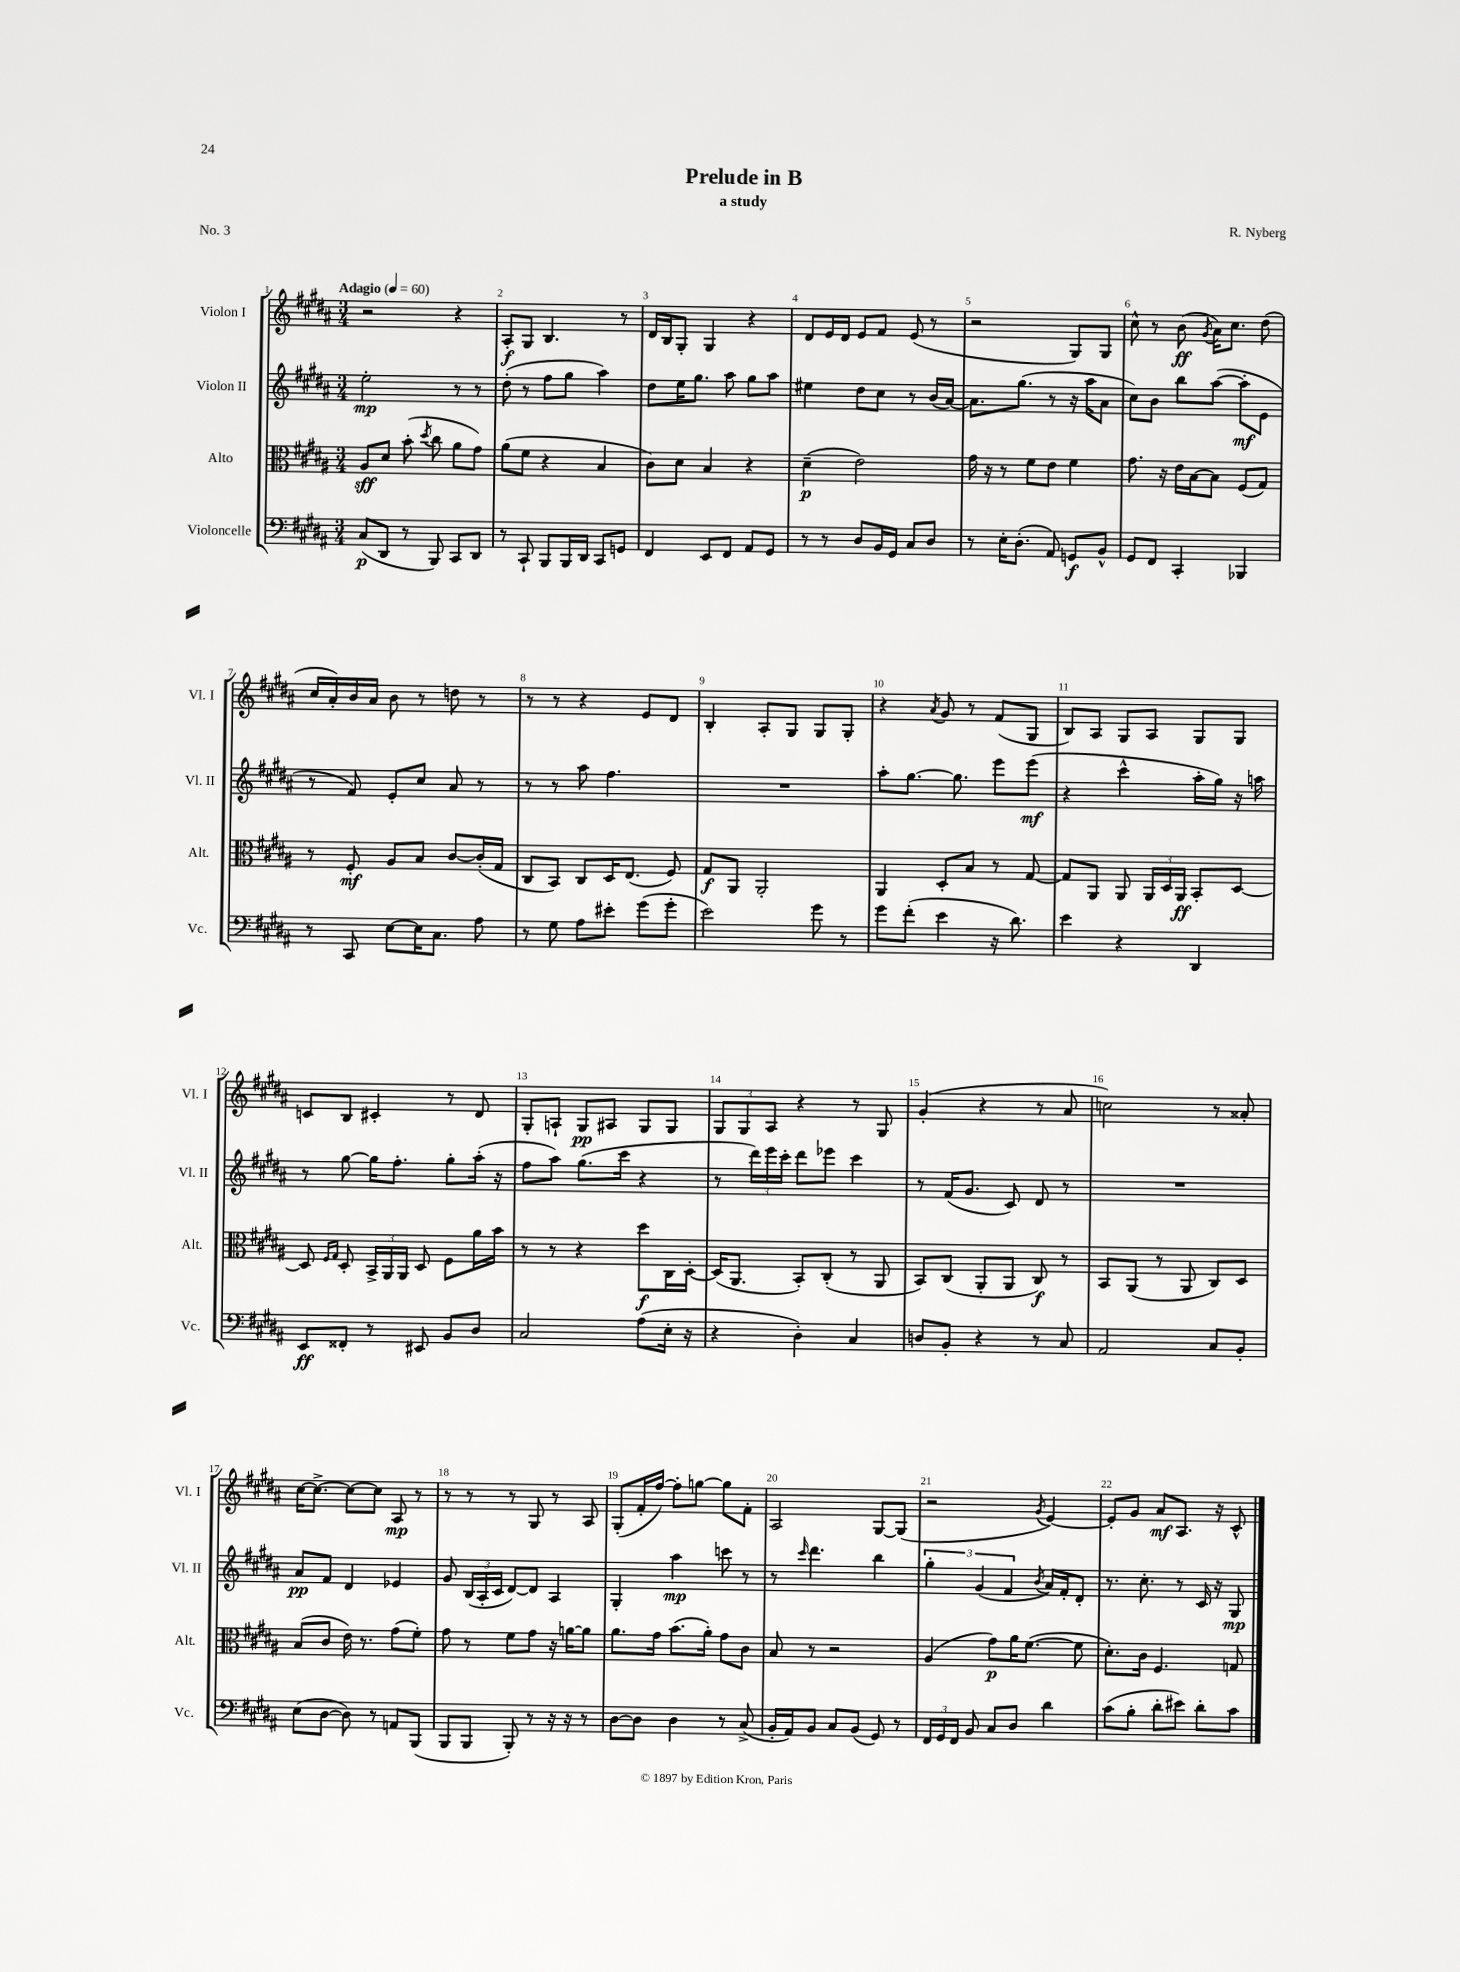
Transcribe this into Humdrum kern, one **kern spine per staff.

**kern	**dynam	**kern	**dynam	**kern	**dynam	**kern	**dynam
*part4	*part4	*part3	*part3	*part2	*part2	*part1	*part1
*staff4	*staff4	*staff3	*staff3	*staff2	*staff2	*staff1	*staff1
*I"Violoncelle	*	*I"Alto	*	*I"Violon II	*	*I"Violon I	*
*I'Vc.	*	*I'Alt.	*	*I'Vl. II	*	*I'Vl. I	*
*clefF4	*	*clefC3	*	*clefG2	*	*clefG2	*
*k[f#c#g#d#a#]	*	*k[f#c#g#d#a#]	*	*k[f#c#g#d#a#]	*	*k[f#c#g#d#a#]	*
*M3/4	*	*M3/4	*	*M3/4	*	*M3/4	*
*MM60	*	*MM60	*	*MM60	*	*MM60	*
=1	=1	=1	=1	=1	=1	=1	=1
!	!	!	!	!	!	!LO:TX:a:B:t=Adagio	!
(8C#/L	p	8A#/L	sff	2ee'\	mp	2r	.
8DD#/J	.	8d#/J	.	.	.	.	.
8r	.	(8b'\	.	.	.	.	.
.	.	8qdd#/	.	.	.	.	.
8BBB/)	.	8cc#\	.	.	.	.	.
8CC#/L	.	8a#\L	.	8r	.	4r	.
8DD#/J	.	8g#\J)	.	8r	.	.	.
=2	=2	=2	=2	=2	=2	=2	=2
8r	.	(8a#\L	.	(8dd#'\	.	8A#'/L	f
8CC#`/	.	8f#\J	.	8r	.	8G#/J	.
8BBB/L	.	4r	.	8ff#\L	.	4.B/	.
16BBB/L	.	.	.	8gg#\J	.	.	.
16DD#/JJ	.	.	.	.	.	.	.
8CC#/L	.	4B/	.	4aa#\)	.	.	.
8GGn/J	.	.	.	.	.	8r	.
=3	=3	=3	=3	=3	=3	=3	=3
4FF#/	.	8c#\L)	.	8dd#\L	.	16d#/LL	.
.	.	.	.	.	.	16B/J	.
.	.	8d#\J	.	16ee\K	.	8G#'/J	.
.	.	.	.	8.gg#\J	.	.	.
8EE/L	.	4B/	.	.	.	4G#/	.
8FF#/J	.	.	.	8aa#\	.	.	.
8AA#/L	.	4r	.	8gg#\L	.	4r	.
8GG#/J	.	.	.	8aa#\J	.	.	.
=4	=4	=4	=4	=4	=4	=4	=4
8r	.	(4d#~\	p	4ee#X\	.	8d#/L	.
8r	.	.	.	.	.	16e/L	.
.	.	.	.	.	.	16d#/JJ	.
8D#/L	.	2e\)	.	8dd#\L	.	8e/L	.
16BB/L	.	.	.	8cc#\J	.	8f#/J	.
16GG#/JJ	.	.	.	.	.	.	.
8C#/L	.	.	.	8r	.	(8e/	.
8D#/J	.	.	.	(16b/LL	.	8r	.
.	.	.	.	[16a#/JJ)	.	.	.
=5	=5	=5	=5	=5	=5	=5	=5
8r	.	16g#\	.	8.a#\L]	.	2r	.
.	.	16r	.	.	.	.	.
16E'\KL	.	8r	.	.	.	.	.
(8.D#'\J	.	.	.	(8.gg#\J	.	.	.
.	.	8f#\L	.	.	.	.	.
8AA#/)	.	8e\J	.	8r	.	.	.
8GGn/L	f	4f#\	.	16r	.	8G#/L)	.
.	.	.	.	16aa#\KL	.	.	.
8BB^^/J	.	.	.	8a#\J	.	8G#/J	.
=6	=6	=6	=6	=6	=6	=6	=6
8GG#/L	.	8.g#\	.	8cc#\L)	.	8cc#^^\	.
8FF#/J	.	.	.	8b\J	.	8r	.
.	.	16r	.	.	.	.	.
4CC#'/	.	16e\LL	.	8bb\L	.	(8b\	ff
.	.	[16B\J	.	.	.	.	.
.	.	.	.	.	.	8qg#/	.
.	.	8B\J]	.	([8aa#\J	.	16a#\KL)	.
.	.	.	.	.	.	8.cc#\J	.
4BBB-X/	.	(8F#/L	.	8aa#'\L]	mf	.	.
.	.	8G#/J)	.	8e\J	.	(8dd#\	.
!!LO:LB:g=z
=7	=7	=7	=7	=7	=7	=7	=7
8r	.	8r	.	8r	.	16cc#/LL	.
.	.	.	.	.	.	16a#'/)	.
8CC#/	.	8F#'/	mf	8f#/)	.	16b/	.
.	.	.	.	.	.	16a#/JJ	.
[8E\L	.	8A#/L	.	8e'/L	.	8b\	.
16E\K]	.	8B/J	.	8cc#/J	.	8r	.
8.C#\J	.	.	.	.	.	.	.
.	.	[8c#/L	.	8a#/	.	8ddn\	.
8A#\	.	(16c#'/L]	.	8r	.	8r	.
.	.	16G#/JJ	.	.	.	.	.
=8	=8	=8	=8	=8	=8	=8	=8
8r	.	8C#/L	.	8r	.	8r	.
8G#\	.	8BB/J)	.	8r	.	8r	.
8A#\L	.	8C#/L	.	8aa#\	.	4r	.
8e#X'\J	.	16D#/K	.	4.ff#\	.	.	.
.	.	(8.E/J	.	.	.	.	.
(8g#\L	.	.	.	.	.	8e/L	.
8g#'\J	.	8F#/)	.	.	.	8d#/J	.
=9	=9	=9	=9	=9	=9	=9	=9
2e\)	.	8G#/L	f	2.r	.	4B'/	.
.	.	8AA#/J	.	.	.	.	.
.	.	2AA#'/	.	.	.	8A#'/L	.
.	.	.	.	.	.	8G#/J	.
8g#\	.	.	.	.	.	8G#/L	.
8r	.	.	.	.	.	8G#'/J	.
=10	=10	=10	=10	=10	=10	=10	=10
8g#\L	.	4AA#/	.	8aa#'\L	.	4r	.
(8f#'\J	.	.	.	[8.gg#\J	.	.	.
.	.	.	.	.	.	8qa#/	.
4e\	.	8D#'/L	.	.	.	8g#/	.
.	.	.	.	8.gg#\]	.	.	.
.	.	8B/J	.	.	.	8r	.
16r	.	8r	.	8eee\L	.	(8f#/L	.
8.d#\)	.	.	.	.	.	.	.
.	.	[8G#/	.	(8eee\J	mf	8G#/J	.
=11	=11	=11	=11	=11	=11	=11	=11
4e\	.	8G#/L]	.	4r	.	8B/L)	.
.	.	8AA#/J	.	.	.	8A#/J	.
4r	.	8AA#/	.	4ccc#^^\	.	8G#/L	.
.	.	24AA#/LL	.	.	.	8A#/J	.
.	.	24D#/	.	.	.	.	.
.	.	24AA#/JJ	ff	.	.	.	.
4DD#/	.	8BB'/L	.	16aa#'\LL	.	8G#/L	.
.	.	.	.	16gg#\JJ)	.	.	.
.	.	[8D#/J	.	16r	.	8G#/J	.
.	.	.	.	16aan\	.	.	.
!!LO:LB:g=z
=12	=12	=12	=12	=12	=12	=12	=12
8EE/L	ff	8D#/]	.	8r	.	8cn/L	.
.	.	16qqF#/LL	.	.	.	.	.
.	.	16qqG#/JJ	.	.	.	.	.
8FF##X'/J	.	8D#'/	.	[8gg#\	.	8B/J	.
8r	.	24BB^/LL	.	16gg#\KL]	.	4c#X'/	.
.	.	24AA#/	.	.	.	.	.
.	.	.	.	8.ff#'\J	.	.	.
.	.	24AA#/JJ	.	.	.	.	.
8EE#X/	.	8D#/	.	.	.	.	.
8BB/L	.	8F#\L	.	8gg#'\L	.	8r	.
8D#/J	.	16a#\L	.	(16aa#'\Jk	.	8d#/	.
.	.	16b\JJ	.	16r	.	.	.
=13	=13	=13	=13	=13	=13	=13	=13
2C#/	.	8r	.	8ff#\L	.	8G#'/L	.
.	.	8r	.	8aa#\J)	.	8An`/J	.
.	.	4r	.	(8.gg#\L	.	8G#/L	pp
.	.	.	.	.	.	8A#X/J	.
.	.	.	.	16ccc#\Jk	.	.	.
(8A#\L	.	8dd#\L	f	4r	.	8G#/L	.
16E'\Jk	.	16C#\L	.	.	.	8G#/J	.
16r	.	[16D#'\JJ	.	.	.	.	.
=14	=14	=14	=14	=14	=14	=14	=14
4r	.	(16D#/KL]	.	8r	.	12G#/L	.
.	.	8.AA#/J	.	.	.	.	.
.	.	.	.	.	.	12G#/	.
.	.	.	.	24ddd#\LL)	.	.	.
.	.	.	.	24eee\	.	12A#/J	.
.	.	.	.	24ccc#'\JJ	.	.	.
4D#'\)	.	8BB'/L)	.	8ddd#\L	.	4r	.
.	.	(8C#'/J	.	8eee-X\J	.	.	.
4C#/	.	8r	.	4ccc#\	.	8r	.
.	.	8AA#/	.	.	.	8G#/	.
=15	=15	=15	=15	=15	=15	=15	=15
8Dn/L	.	8BB/L)	.	8r	.	(4g#'/	.
8BB'/J	.	(8C#/J	.	(16f#/KL	.	.	.
.	.	.	.	8.g#/J	.	.	.
4r	.	8AA#'/L	.	.	.	4r	.
.	.	8AA#/J	.	8c#/)	.	.	.
8r	.	8C#/)	f	8d#/	.	8r	.
8C#/	.	8r	.	8r	.	8a#/	.
=16	=16	=16	=16	=16	=16	=16	=16
2AA#/	.	8BB/L	.	2.r	.	2ccn\)	.
.	.	(8AA#/J	.	.	.	.	.
.	.	8r	.	.	.	.	.
.	.	8AA#/	.	.	.	.	.
8C#/L	.	8C#/L)	.	.	.	8r	.
8BB'/J	.	8D#/J	.	.	.	8a##X'/	.
!!LO:LB:g=z
=17	=17	=17	=17	=17	=17	=17	=17
(8E\L	.	(8B/L	.	8a#/L	pp	[16cc#\KL	.
.	.	.	.	.	.	8.cc#^\J_	.
[8D#\J	.	8c#/J	.	8f#/J	.	.	.
8D#\])	.	16e\)	.	4d#/	.	8cc#\L_	.
.	.	8.r	.	.	.	.	.
8r	.	.	.	.	.	8cc#\J]	.
8AAn/L	.	(8g#\L	.	4e-X/	.	8A#/	mp
(8BBB/J	.	8f#'\J)	.	.	.	8r	.
=18	=18	=18	=18	=18	=18	=18	=18
8BBB/L	.	8g#\	.	8g#/	.	8r	.
8BBB/J	.	8r	.	(24B/LL	.	8r	.
.	.	.	.	24A#'/	.	.	.
.	.	.	.	24c#/JJ	.	.	.
8BBB'/)	.	8f#\L	.	[8d#/L)	.	8r	.
8r	.	8g#\J	.	8d#/J]	.	8G#/	.
16r	.	16r	.	4A#/	.	8r	.
16r	.	[16an\KL	.	.	.	.	.
8r	.	8a\J]	.	.	.	8A#/	.
=19	=19	=19	=19	=19	=19	=19	=19
[8D#\L	.	8.a#\L	.	4G#'/	.	(8G#'/L	.
8D#\J]	.	.	.	.	.	16f#'/L	.
.	.	16g#\Jk	.	.	.	[16ff#/JJ)	.
4D#\	.	(8.b\L	.	4aa#\	mp	8ff#'\L]	.
.	.	.	.	.	.	[8ggn\J	.
.	.	16a#'\Jk)	.	.	.	.	.
8r	.	8g#\L	.	8cccn\	.	8gg\L]	.
(8C#^/	.	8c#\J	.	8r	.	8f#'\J	.
=20	=20	=20	=20	=20	=20	=20	=20
16BB'/LL	.	8B/	.	8r	.	2A#/	.
16AA#/J)	.	.	.	.	.	.	.
.	.	.	.	16qqccc#/	.	.	.
8BB/J	.	8r	.	4.ddd#\	.	.	.
8C#/L	.	2r	.	.	.	.	.
(8BB/J	.	.	.	.	.	.	.
8GG#/)	.	.	.	4bb\	.	[8G#/L	.
8r	.	.	.	.	.	(8G#/J]	.
=21	=21	=21	=21	=21	=21	=21	=21
24FF#/LL	.	(4A#/	.	6gg#'\	.	2r	.
24GG#/	.	.	.	.	.	.	.
24FF#/JJ	.	.	.	.	.	.	.
8BB/	.	.	.	.	.	.	.
.	.	.	.	(6g#/	.	.	.
8C#/L	.	8g#\L)	p	.	.	.	.
.	.	.	.	6f#/	.	.	.
8D#/J	.	16a#\K	.	.	.	.	.
.	.	([8.f#\J	.	.	.	.	.
.	.	.	.	8qb/	.	8qg#/	.
4d#\	.	.	.	16a#/LL)	.	[4e/)	.
.	.	.	.	16f#'/J	.	.	.
.	.	8f#\]	.	8d#'/J	.	.	.
=22	=22	=22	=22	=22	=22	=22	=22
(8c#\L	.	8.d#'\L)	.	8.r	.	8e'/L]	.
8B'\J	.	.	.	.	.	8g#/J	.
.	.	16c#\Jk	.	8.cc#'\	.	.	.
8d#'\L	.	4.F#/	.	.	.	8a#/L	mf
8e#X\J)	.	.	.	8r	.	8.A#/J	.
8d#'\L	.	.	.	16c#/	.	.	.
.	.	.	.	16r	.	16r	.
8c#\J	.	8Gn/	.	8G#/	mp	8c#^^/	.
==	==	==	==	==	==	==	==
*-	*-	*-	*-	*-	*-	*-	*-
